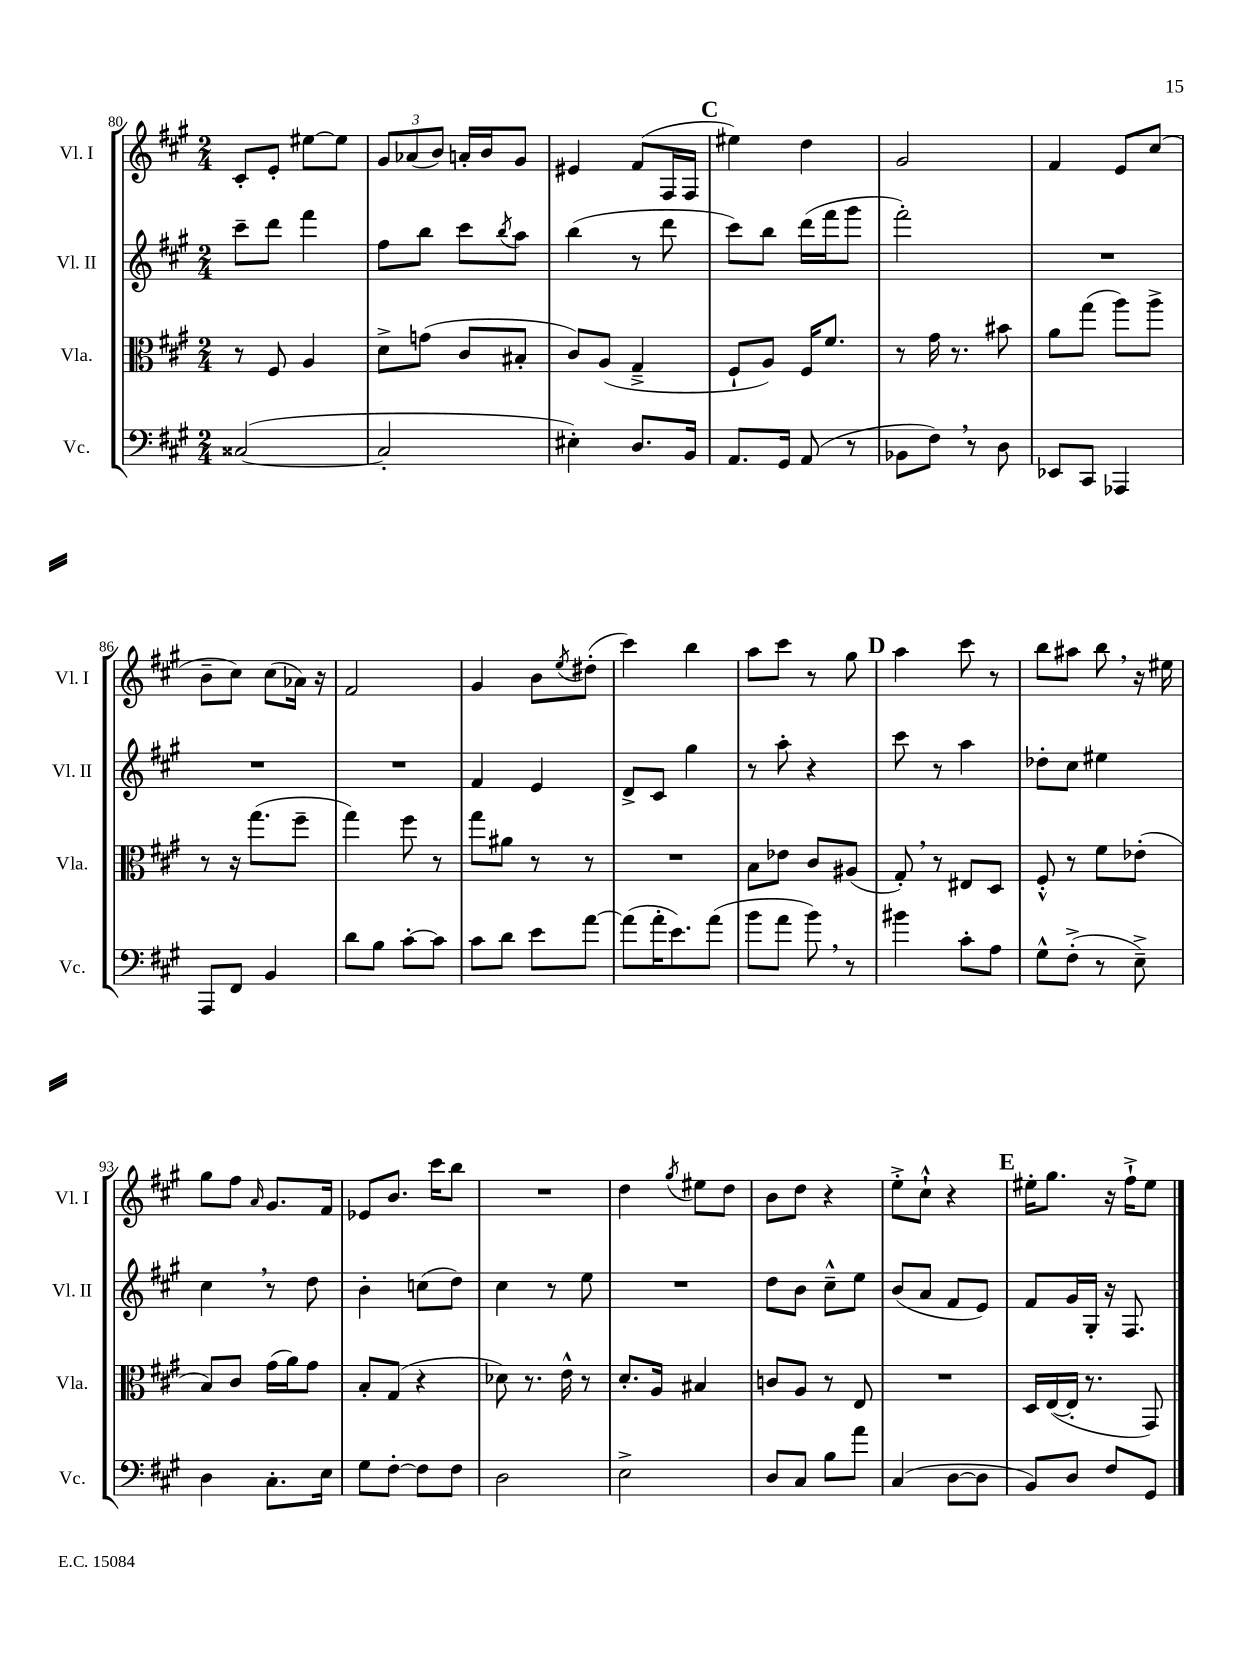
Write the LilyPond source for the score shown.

<<
\new StaffGroup <<
\new Staff = "s0" \with { instrumentName = "Vl. I" shortInstrumentName = "Vl. I" } {
    \clef treble \key a \major \numericTimeSignature \time 2/4
    cis'8-. e'8-. eis''8~ eis''8 |
    \tuplet 3/2 { gis'8 aes'8( b'8) } a'16-. b'16 gis'8 |
    eis'4 fis'8( fis16 fis16 |
    \mark \markup { \bold "C" } eis''4) d''4 |
    gis'2 |
    fis'4 e'8 cis''8( |
    b'8-- cis''8) cis''8( aes'16) r16 |
    fis'2 |
    gis'4 b'8 \acciaccatura { e''8 } dis''8-.( |
    cis'''4) b''4 |
    a''8 cis'''8 r8 gis''8 |
    \mark \markup { \bold "D" } a''4 cis'''8 r8 |
    b''8 ais''8 b''8 \breathe r16 eis''16 |
    gis''8 fis''8 \grace { a'16 } gis'8. fis'16 |
    ees'8 b'8. cis'''16 b''8 |
    R2 |
    d''4 \acciaccatura { gis''8 } eis''8 d''8 |
    b'8 d''8 r4 |
    e''8-.-> cis''8-!-^ r4 |
    \mark \markup { \bold "E" } eis''16-. gis''8. r16 fis''16-!-> eis''8 \bar "|." |
}
\new Staff = "s1" \with { instrumentName = "Vl. II" shortInstrumentName = "Vl. II" } {
    \clef treble \key a \major \numericTimeSignature \time 2/4
    cis'''8-- d'''8 fis'''4 |
    fis''8 b''8 cis'''8 \acciaccatura { b''8 } a''8 |
    b''4( r8 d'''8 |
    \mark \markup { \bold "C" } cis'''8) b''8 d'''16( fis'''16 gis'''8 |
    fis'''2-.) |
    R2 |
    R2 |
    R2 |
    fis'4 e'4 |
    d'8-> cis'8 gis''4 |
    r8 a''8-. r4 |
    \mark \markup { \bold "D" } cis'''8 r8 a''4 |
    des''8-. cis''8 eis''4 |
    cis''4 \breathe r8 d''8 |
    b'4-. c''8( d''8) |
    cis''4 r8 e''8 |
    R2 |
    d''8 b'8 cis''8---^ e''8 |
    b'8( a'8 fis'8 e'8) |
    \mark \markup { \bold "E" } fis'8 gis'16 gis16-. r16 fis8. \bar "|." |
}
\new Staff = "s2" \with { instrumentName = "Vla." shortInstrumentName = "Vla." } {
    \clef alto \key a \major \numericTimeSignature \time 2/4
    r8 fis8 a4 |
    d'8-> g'8( cis'8 bis8-. |
    cis'8) a8( gis4---> |
    \mark \markup { \bold "C" } fis8-! a8) fis16 fis'8. |
    r8 gis'16 r8. bis'8 |
    a'8 gis''8( a''8) a''8-> |
    r8 r16 gis''8.( fis''8-- |
    gis''4) fis''8 r8 |
    gis''8 ais'8 r8 r8 |
    R2 |
    b8 ees'8 cis'8 ais8( |
    \mark \markup { \bold "D" } gis8-.) \breathe r8 eis8 d8 |
    fis8-.-^ r8 fis'8 ees'8-.( |
    b8) cis'8 gis'16( a'16) gis'8 |
    b8-. gis8( r4 |
    des'8) r8. e'16-^ r8 |
    d'8.-. a16 bis4 |
    c'8 a8 r8 e8 |
    R2 |
    \mark \markup { \bold "E" } d16 e16~( e16-. r8. gis,8) \bar "|." |
}
\new Staff = "s3" \with { instrumentName = "Vc." shortInstrumentName = "Vc." } {
    \clef bass \key a \major \numericTimeSignature \time 2/4
    cisis2~( |
    cisis2-. |
    eis4-.) d8. b,16 |
    \mark \markup { \bold "C" } a,8. gis,16 a,8( r8 |
    bes,8 fis8) \breathe r8 d8 |
    ees,8 cis,8 aes,,4 |
    a,,8 fis,8 b,4 |
    d'8 b8 cis'8~-. cis'8 |
    cis'8 d'8 e'8 a'8~ |
    a'8( a'16-. e'8.) a'8( |
    b'8 a'8 b'8) \breathe r8 |
    \mark \markup { \bold "D" } bis'4 cis'8-. a8 |
    gis8-^ fis8-.->( r8 e8--->) |
    d4 cis8.-. e16 |
    gis8 fis8~-. fis8 fis8 |
    d2 |
    e2-> |
    d8 cis8 b8 a'8 |
    cis4( d8~ d8 |
    \mark \markup { \bold "E" } b,8) d8 fis8 gis,8 \bar "|." |
}
>>
>>
\layout { \context { \Score currentBarNumber = #80 } }
